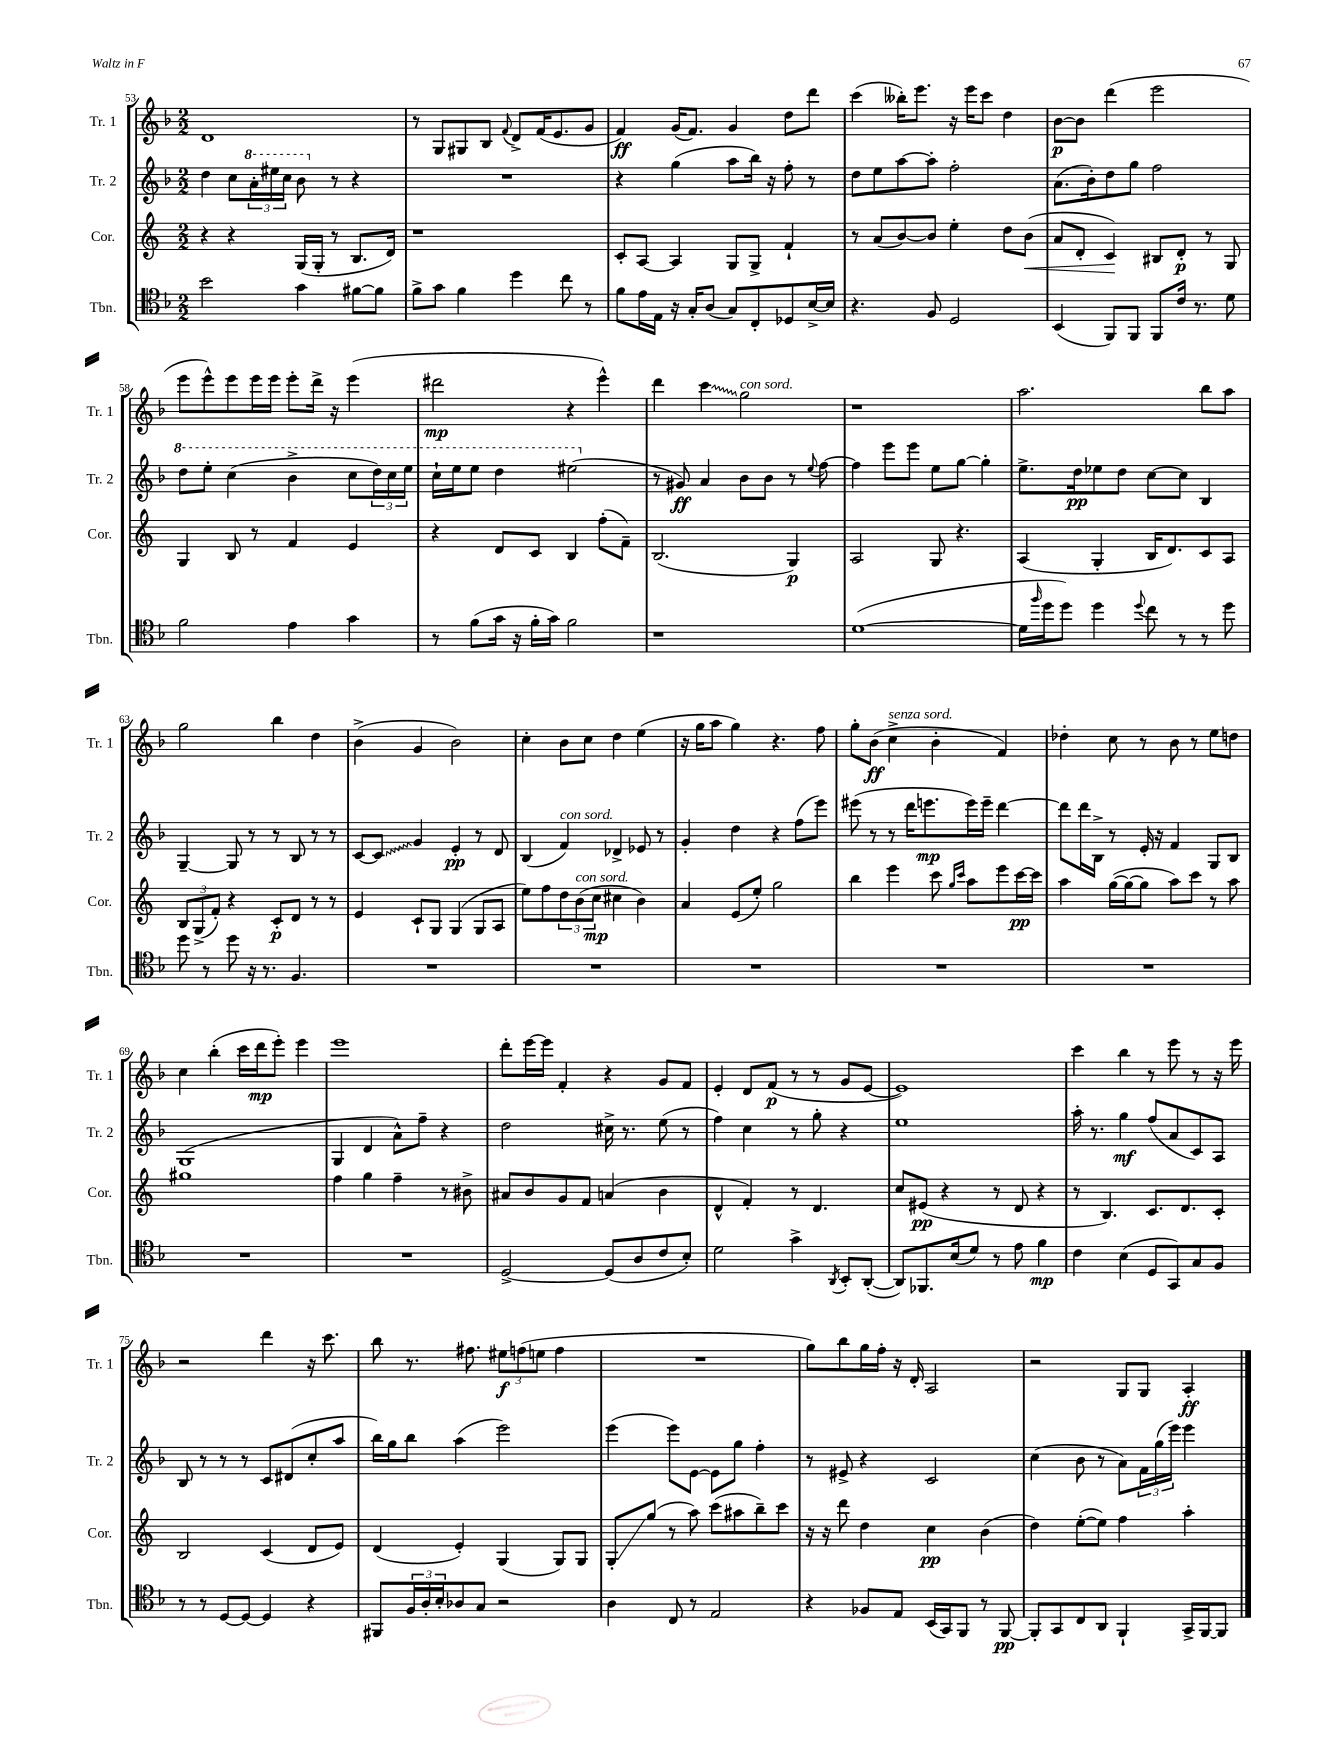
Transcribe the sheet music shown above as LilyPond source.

<<
\new StaffGroup <<
\new Staff = "s0" \with { instrumentName = "Tr. 1" shortInstrumentName = "Tr. 1" } {
    \clef treble \key f \major \numericTimeSignature \time 2/2
    d'1 |
    r8 g8 gis8 bes8 \appoggiatura { f'8 } d'8-> f'16( e'8. g'8 |
    f'4\ff) g'16( f'8.) g'4 d''8 d'''8 |
    c'''4( beses''16-.) e'''8. r16 e'''16 c'''8 d''4 |
    bes'8~\p bes'8 d'''4( e'''2 |
    e'''8 e'''8-^) e'''8 e'''16 e'''16 e'''8-. d'''16-> r16 e'''4( |
    dis'''2\mp r4 e'''4-^) |
    d'''4 \once \override Glissando.style = #'zigzag c'''4\glissando g''2^\markup { \italic "con sord." } |
    r1 |
    a''2. bes''8 a''8 |
    g''2 bes''4 d''4 |
    bes'4->( g'4 bes'2) |
    c''4-. bes'8 c''8 d''4 e''4( |
    r16 g''16 a''8 g''4) r4. f''8 |
    g''8-. bes'8\ff( c''4->^\markup { \italic "senza sord." } bes'4-. f'4) |
    des''4-. c''8 r8 bes'8 r8 e''8 d''8 |
    c''4 bes''4-.( c'''16 d'''16\mp e'''8-.) e'''4 |
    e'''1 |
    d'''8-. e'''16~ e'''16 f'4-. r4 g'8 f'8 |
    e'4-. d'8 f'8\p( r8 r8 g'8 e'8~ |
    e'1) |
    c'''4 bes''4 r8 e'''8 r8 r16 e'''16 |
    r2 d'''4 r16 c'''8. |
    bes''8 r8. fis''8. \tuplet 3/2 { eis''8\f f''8( e''8 } f''4 |
    R1 |
    g''8) bes''8 g''16 f''16-. r16 d'16-. a2 |
    r2 g8 g8 a4-.\ff \bar "|." |
}
\new Staff = "s1" \with { instrumentName = "Tr. 2" shortInstrumentName = "Tr. 2" } {
    \clef treble \key f \major \numericTimeSignature \time 2/2
    d''4 c''8 \tuplet 3/2 { \ottava #1 a''16-. eis'''16 c'''16 } bes''8 \ottava #0 r8 r4 |
    R1 |
    r4 g''4( a''8 bes''16) r16 f''8-. r8 |
    d''8 e''8 a''8~ a''8-. f''2-. |
    a'8.( bes'16-.) d''8 g''8 f''2 |
    \ottava #1 d'''8 e'''8-. c'''4( bes''4-> c'''8 \tuplet 3/2 { d'''16) c'''16 e'''16 } |
    c'''16-! e'''16 e'''8 d'''4 eis'''2( \ottava #0 |
    r8 gis'8\ff) a'4 bes'8 bes'8 r8 \appoggiatura { e''8 } f''8~ |
    f''4 e'''8 e'''8 e''8 g''8~ g''4-. |
    e''8.-> d''16\pp ees''8 d''8 c''8~ c''8 bes4 |
    g4~-- g8 r8 r8 bes8 r8 r8 |
    c'8~ \once \override Glissando.style = #'zigzag c'8\glissando g'4 e'4-.\pp r8 d'8 |
    bes4( f'4^\markup { \italic "con sord." }) des'4-> ees'8 r8 |
    g'4-. d''4 r4 f''8( e'''8) |
    eis'''8( r8 r8 d'''16 e'''8.\mp e'''16) e'''16-- d'''4~ |
    d'''8 d'''16 bes16-> r8 e'16-. r16 f'4 g8 bes8 |
    g1( |
    g4 d'4 a'8-^) f''8-- r4 |
    d''2 cis''16-> r8. e''8( r8 |
    f''4) c''4 r8 g''8-. r4 |
    e''1 |
    a''16-. r8. g''4\mf f''8( a'8 c'8) a8 |
    bes8 r8 r8 r8 c'8 dis'8( c''8-. a''8 |
    bes''16) g''16 bes''8 a''4( e'''2) |
    e'''4( e'''8) e'8~ e'8 g''8 f''4-. |
    r8 eis'8-> r4 c'2 |
    c''4( bes'8 r8 a'8) \tuplet 3/2 { f'16 g''16( e'''16) } e'''4 \bar "|." |
}
\new Staff = "s2" \with { instrumentName = "Cor." shortInstrumentName = "Cor." } {
    \clef treble \key c \major \numericTimeSignature \time 2/2
    r4 r4 g16( g16-. r8 b8. d'16) |
    r1 |
    c'8-. a8~ a4 g8 g8-> f'4-! |
    r8 a'8( b'8~) b'8 e''4-. d''8 b'8\<( |
    a'8 d'8-. c'4\!) bis8 d'8-.\p r8 g8 |
    g4 b8 r8 f'4 e'4 |
    r4 d'8 c'8 b4 f''8-.( f'8--) |
    b2.( g4\p) |
    a2 g8 r4. |
    a4( g4-. b16 d'8.) c'8 a8 |
    \tuplet 3/2 { b8 g8->( f'8-.) } r4 c'8-.\p d'8 r8 r8 |
    e'4 c'8-! g8 g4( g8 a8 |
    e''8) f''8 \tuplet 3/2 { d''8 b'8^\markup { \italic "con sord." }( c''8\mp } cis''4 b'4) |
    a'4 e'8( e''8-.) g''2 |
    b''4 e'''4 c'''8 \grace { g''16 c'''16 } a''8 e'''8 c'''16~\pp c'''16 |
    a''4 g''16~( g''16~ g''8 a''8) c'''8 r8 a''8 |
    gis''1 |
    f''4 g''4 f''4-- r8 bis'8-> |
    ais'8 b'8 g'8 f'8 a'4( b'4 |
    d'4-^ f'4-.) r8 d'4. |
    c''8 eis'8\pp( r4 r8 d'8 r4 |
    r8 b4.) c'8. d'8. c'8-. |
    b2 c'4( d'8 e'8) |
    d'4( e'4-.) g4( g8) g8 |
    g8-.\glissando g''8( r8 a''8) c'''8( ais''8 b''8--) c'''8 |
    r16 r16 d'''8 d''4 c''4\pp b'4( |
    d''4) e''8~-.( e''8) f''4 a''4-. \bar "|." |
}
\new Staff = "s3" \with { instrumentName = "Tbn." shortInstrumentName = "Tbn." } {
    \clef tenor \key f \major \numericTimeSignature \time 2/2
    bes'2 g'4 fis'8~ fis'8 |
    f'8-> g'8 f'4 d''4 c''8 r8 |
    f'8 e'16 e16 r16 g16-. a8( g8) c8-. des8 bes16~-> bes16 |
    r4. f8 d2 |
    bes,4( f,8) f,8 f,8 c'16 r8. d'8 |
    f'2 e'4 g'4 |
    r8 f'8( g'16 r16 f'16-. g'16) f'2 |
    r1 |
    d'1~( |
    d'16 \grace { f''16 } d''16 d''8) d''4 \appoggiatura { d''8 } c''8 r8 r8 d''8 |
    d''8 r8 d''8 r16 r8. f4. |
    R1 |
    R1 |
    R1 |
    R1 |
    R1 |
    R1 |
    R1 |
    d2~-> d8( a8 c'8 bes8-.) |
    d'2 g'4-> \acciaccatura { a,8 } bes,8-. a,8~-.( |
    a,8) fes,8. bes16( d'8) r8 e'8 f'4\mp |
    c'4 bes4( d8 g,8) g8 f8 |
    r8 r8 d8~ d8~ d4 r4 |
    fis,8 \tuplet 3/2 { f16 a16-. bes16-. } aes8 g8 r2 |
    a4 c8 r8 e2 |
    r4 fes8 e8 bes,16( g,16) f,8 r8 f,8~\pp |
    f,8-. g,8 c8 a,8 f,4-! g,16-> f,16~ f,8 \bar "|." |
}
>>
>>
\layout { \context { \Score currentBarNumber = #53 } }
